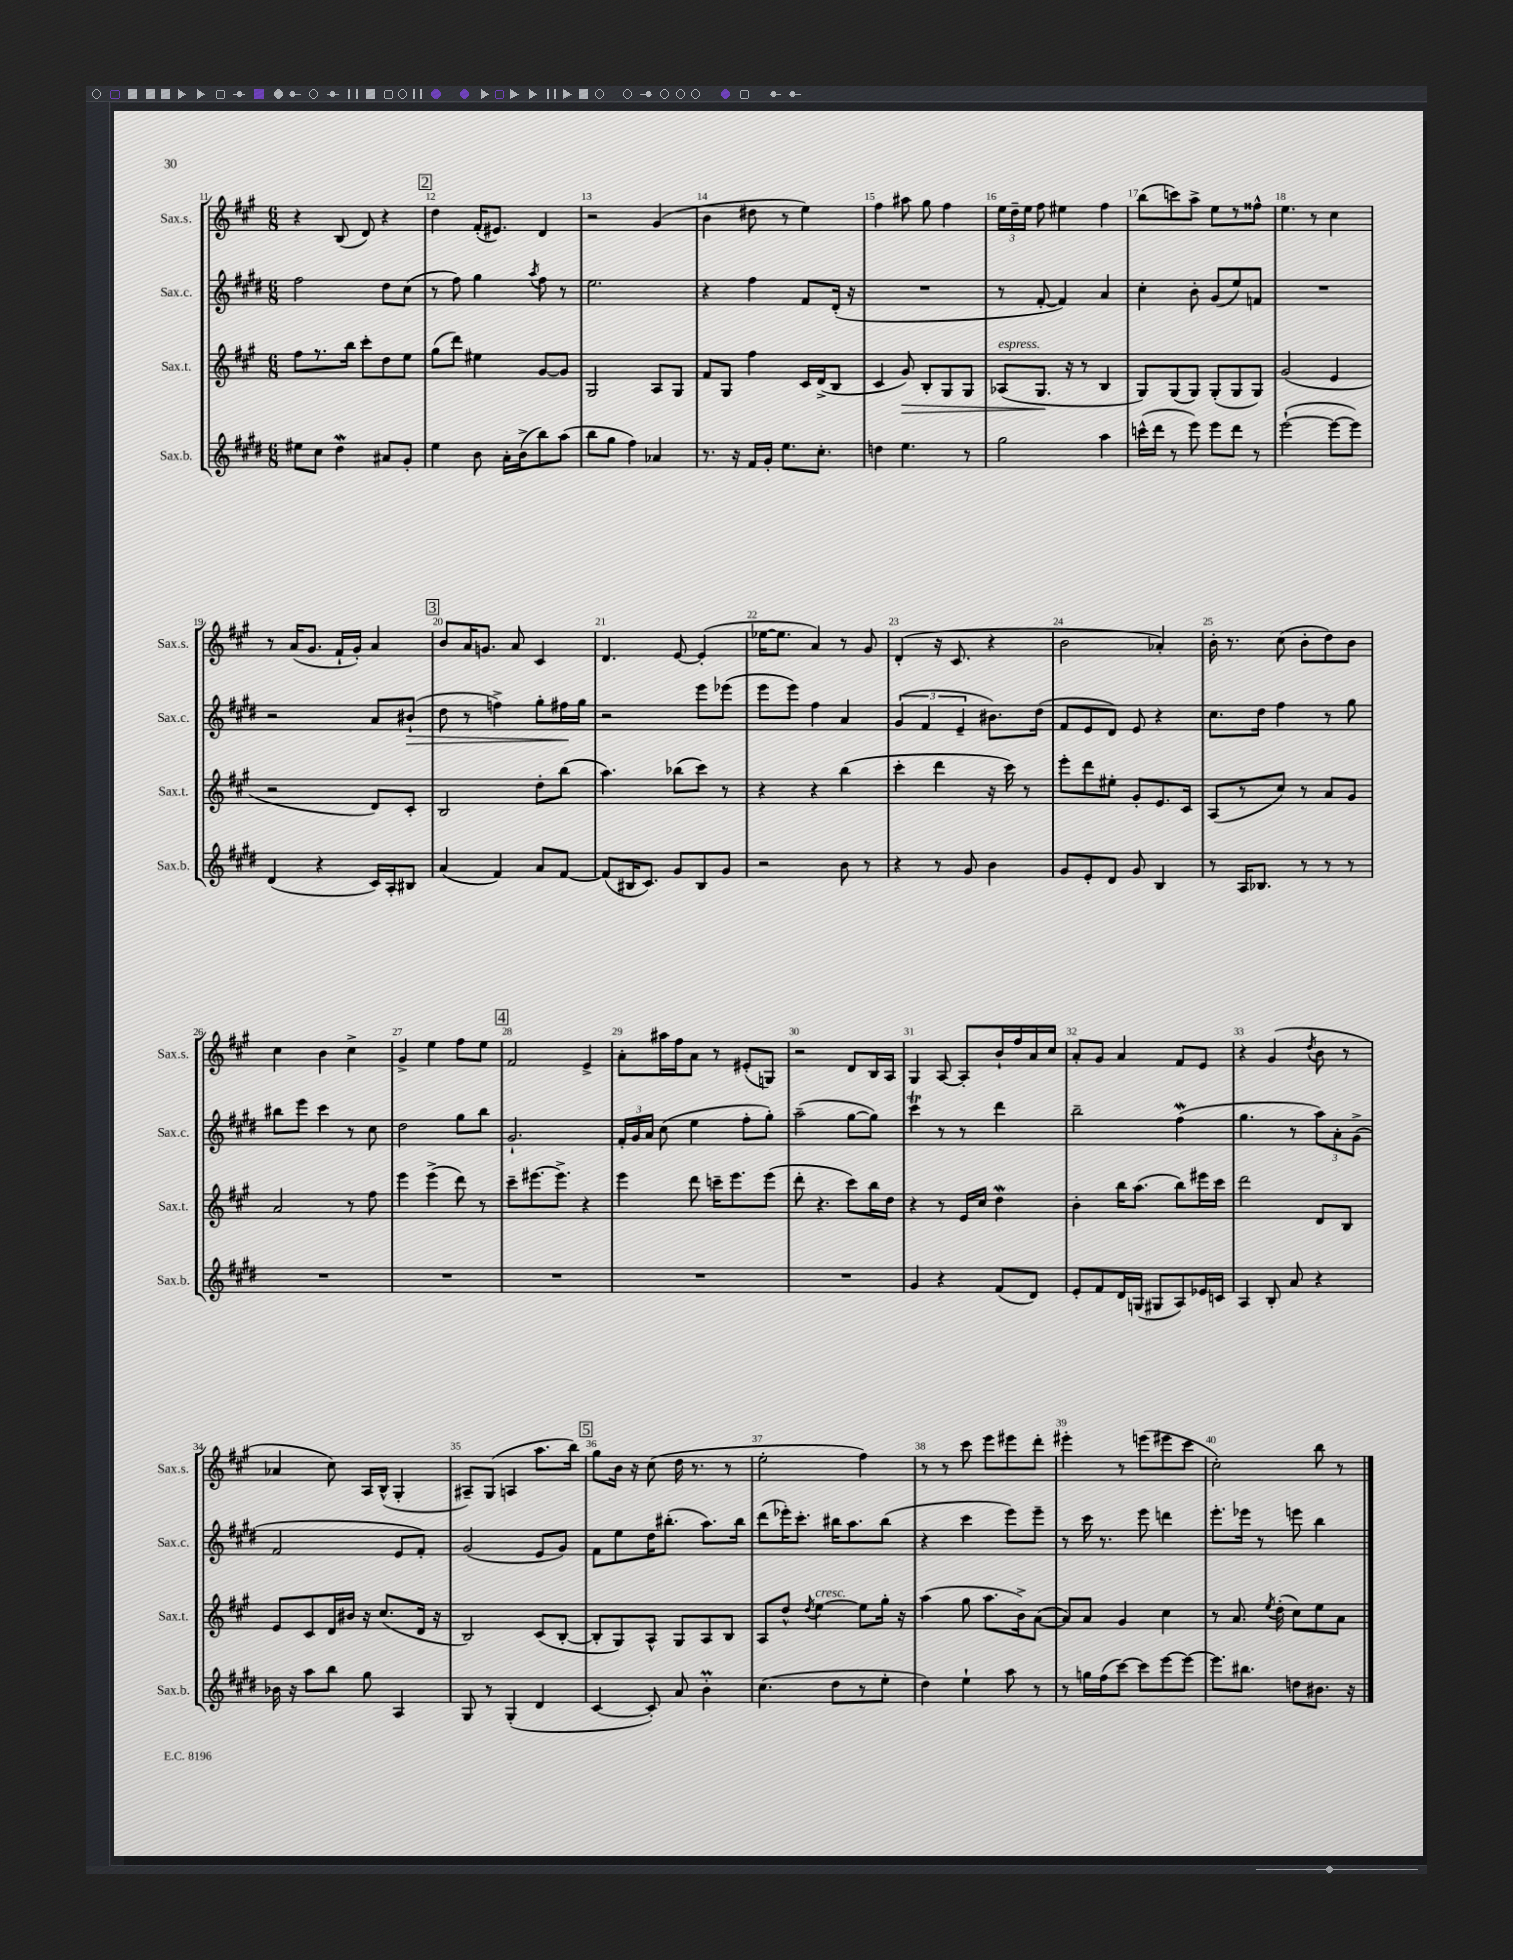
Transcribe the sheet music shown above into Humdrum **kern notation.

**kern	**kern	**kern	**kern
*staff4	*staff3	*staff2	*staff1
*clefG2	*clefG2	*clefG2	*clefG2
*k[f#c#g#d#]	*k[f#c#g#]	*k[f#c#g#d#]	*k[f#c#g#]
*M6/8	*M6/8	*M6/8	*M6/8
8ee#	8ff#	2ff#	4r
8cc#	8.r	.	.
4dd#	.	.	(8B
.	16bb	.	.
.	8ccc#'	.	8d)
8a#	8dd	8dd#	4r
8g#'	8ee	(8cc#	.
=	=	=	=
4ee	(8gg#	8r	4dd
.	8ddd)	8ff#)	.
8b	4ee#	4gg#	(16f#'
.	.	.	8.e#)
16a'	.	.	.
(16b^	.	.	.
.	.	8qaa	.
8bb)	[8g#	8ff#	4d
(8aa	8g#]	8r	.
=	=	=	=
8bb	2G#	2.ee	2r
8gg#	.	.	.
4ff#)	.	.	.
4a-	8A	.	(4g#
.	8G#	.	.
=	=	=	=
8.r	8f#	4r	4b
.	8G#	.	.
16r	.	.	.
16f#	4ff#	4ff#	8dd#
16g#'	.	.	.
8.ee	.	.	8r
.	16c#	8f#	4ee)
8.cc#'	(16d^	.	.
.	8B	(16d#'	.
.	.	16r	.
=	=	=	=
4dd	4c#	2.r	4ff#
4.ee	8g#)	.	8aa#
.	8B'	.	8gg#
.	8G#	.	4ff#
8r	8G#	.	.
=	=	=	=
2gg#	(8A-	8r	24ee
.	.	.	24dd~
.	.	.	24ee
.	8.G#	[8f#'	8ff#
.	.	4f#])	4ee#
.	16r	.	.
.	8r	.	.
4aa	4B	4a	4ff#
=	=	=	=
(16ccc^^	8G#)	4cc#'	(8bb
16ddd#	.	.	.
8r	(8G#	.	8ccc)
8eee)	8G#)	8b'	8aa^
8eee	(8G#'	(8g#	8ee
8ddd#	8G#	8ee)	8r
8r	8G#)	8f	8ff##^^
=	=	=	=
([2eee`	(2g#	2.r	4.ee
.	.	.	8r
8eee_	4e	.	4cc#
8eee])	.	.	.
=	=	=	=
(4d#	2r	2r	8r
.	.	.	(16a
.	.	.	8.g#
4r	.	.	.
.	.	.	16f#`
.	.	.	16g#')
16c#)	8d)	8a	4a
16A'	.	.	.
8B#	8c#'	(8b#`	.
=	=	=	=
(4a	2B	8dd#	8b
.	.	8r	16a
.	.	.	8.g
4f#)	.	4ff^)	.
.	.	.	8a
8a	8dd'	8gg#'	4c#
[8f#	(8bb	16ff#	.
.	.	16gg#	.
=	=	=	=
(8f#]	4.aa)	2r	4.d
16B#	.	.	.
8.c#)	.	.	.
8g#	(8bb-	.	[8e
8B#	8ccc#)	8eee	(4e']
8g#	8r	(8eee-	.
=	=	=	=
2r	4r	8eee	[16ee-
.	.	.	8.ee-]
.	.	8eee)	.
.	4r	4ff#	4a)
8b	(4bb	4a	8r
8r	.	.	8g#
=	=	=	=
4r	4ccc#'	(6g#	(4d'
.	.	6f#	.
8r	4ddd	.	16r
.	.	.	8.c#
.	.	6e~	.
8g#	.	.	.
4b	16r	8.b#)	4r
.	16ccc#)	.	.
.	8r	.	.
.	.	(16dd#	.
=	=	=	=
8g#	8eee'	8f#	2b
8e'	8ddd	8e	.
8d#	8ee#'	8d#)	.
8g#	8g#'	8e	.
4B	8.e	4r	4a-')
.	16c#	.	.
=	=	=	=
8r	(8A	8.cc#	16b'
.	.	.	8.r
16A	8r	.	.
8.B-	.	16dd#	.
.	8cc#)	4ff#	(8cc#
8r	8r	.	8b'
8r	8a	8r	8dd)
8r	8g#	8gg#	8b
=	=	=	=
2.r	2a	8bb#	4cc#
.	.	8eee	.
.	.	4ccc#	4b
.	8r	8r	4cc#^
.	8ff#	8cc#	.
=	=	=	=
2.r	4eee	2dd#	4g#^
.	(4eee^	.	4ee
.	8ddd)	8gg#	8ff#
.	8r	8bb	8ee
=	=	=	=
2.r	8ccc#~	2.g#`	2f#
.	[8.eee#	.	.
.	8.eee#^]	.	.
.	4r	.	4e^
=	=	=	=
2.r	4eee	24f#'	8a'
.	.	24g#	.
.	.	24a	.
.	.	(8cc#	16aa#
.	.	.	16ff#
.	8ddd	4ee	8a
.	16ccc~	.	8r
.	8.eee	.	.
.	.	8ff#'	(8e#'
.	(8eee	8gg#')	8G)
=	=	=	=
2.r	8ddd'	(2aa~	2r
.	4.r	.	.
.	8ccc#)	[8gg#	8d
.	16bb	8gg#])	16B
.	16dd	.	16A
=	=	=	=
4g#	4r	4ccc#	4G#
4r	8r	8r	[8A
.	16e	8r	8A']
.	16cc#	.	.
(8f#	4dd	4ddd#	16b`
.	.	.	16ff#
8d#)	.	.	16a
.	.	.	16cc#
=	=	=	=
8e'	4b'	2bb~	8a'
8f#	.	.	8g#
16d#	16bb	.	4a
(16G	(8.aa	.	.
8G#	.	.	.
8A)	8bb)	(4ff#	8f#
16e-	16eee#	.	8e
16c	16ccc#	.	.
=	=	=	=
4A	2ddd	4.gg#	4r
8B'	.	.	(4g#
8a	.	8r	.
.	.	.	8qdd
4r	8d	12aa)	8b
.	.	12a'	.
.	8B	.	8r
.	.	(12g#^	.
=	=	=	=
16b-	8e	2f#	4a-
16r	.	.	.
8aa	8c#	.	.
8bb	16d	.	8cc#)
.	16b#	.	.
8gg#	16r	.	16A
.	(8.cc#	.	(16B^^
4A	.	8e	4G#'
.	16d	8f#')	.
.	16r	.	.
=	=	=	=
8G#	2B)	(2g#	8A#~)
8r	.	.	(8G#
(4G#'	.	.	4A
4d#	(8c#	8e	8.aa
.	[8B'	8g#)	.
.	.	.	16bb)
=	=	=	=
[4c#	8B']	8f#	8gg#
.	8G#)	8ee	16b
.	.	.	16r
8c#'])	8A^^	16dd#	(8cc#
.	.	(8.bb#'	.
8a	8G#	.	16dd
.	.	.	8.r
4b'	8A	8.aa)	.
.	8B	.	8r
.	.	16bb#	.
=	=	=	=
(4.cc#	8A	(8ddd#	2ee'
.	8dd^^	16eee-')	.
.	.	8.ccc#'	.
.	8qdd	.	.
.	[4ee	.	.
8dd#	.	16bb#	.
.	.	8.aa	.
8r	8ee]	.	4ff#)
8ee'	16gg#'	(8bb#	.
.	16r	.	.
=	=	=	=
4dd#)	(4aa	4r	8r
.	.	.	8r
4ee`	8gg#	4ccc#	8ccc#
.	8.aa	.	8eee
8aa	.	8eee)	8eee#
.	16b^)	.	.
8r	([8a	8eee~	8ddd'
=	=	=	=
8r	8a])	8r	4eee#'
16gg	8a	16ccc#	.
(16ff#	.	8.r	.
[8ccc#)	4g#	.	8r
8ccc#]	.	8eee	(8eee
[8eee	4cc#	4ddd	8eee#
8eee_	.	.	8ccc#
=	=	=	=
8.eee]	8r	8.eee'	2cc#')
.	8.a	.	.
8.bb#	.	16eee-	.
.	.	8r	.
.	8qee	.	.
.	(16dd'	.	.
8dd	8cc#)	8eee	.
8.b#	8ee	4bb	8bb
.	8a	.	8r
16r	.	.	.
==	==	==	==
*-	*-	*-	*-
